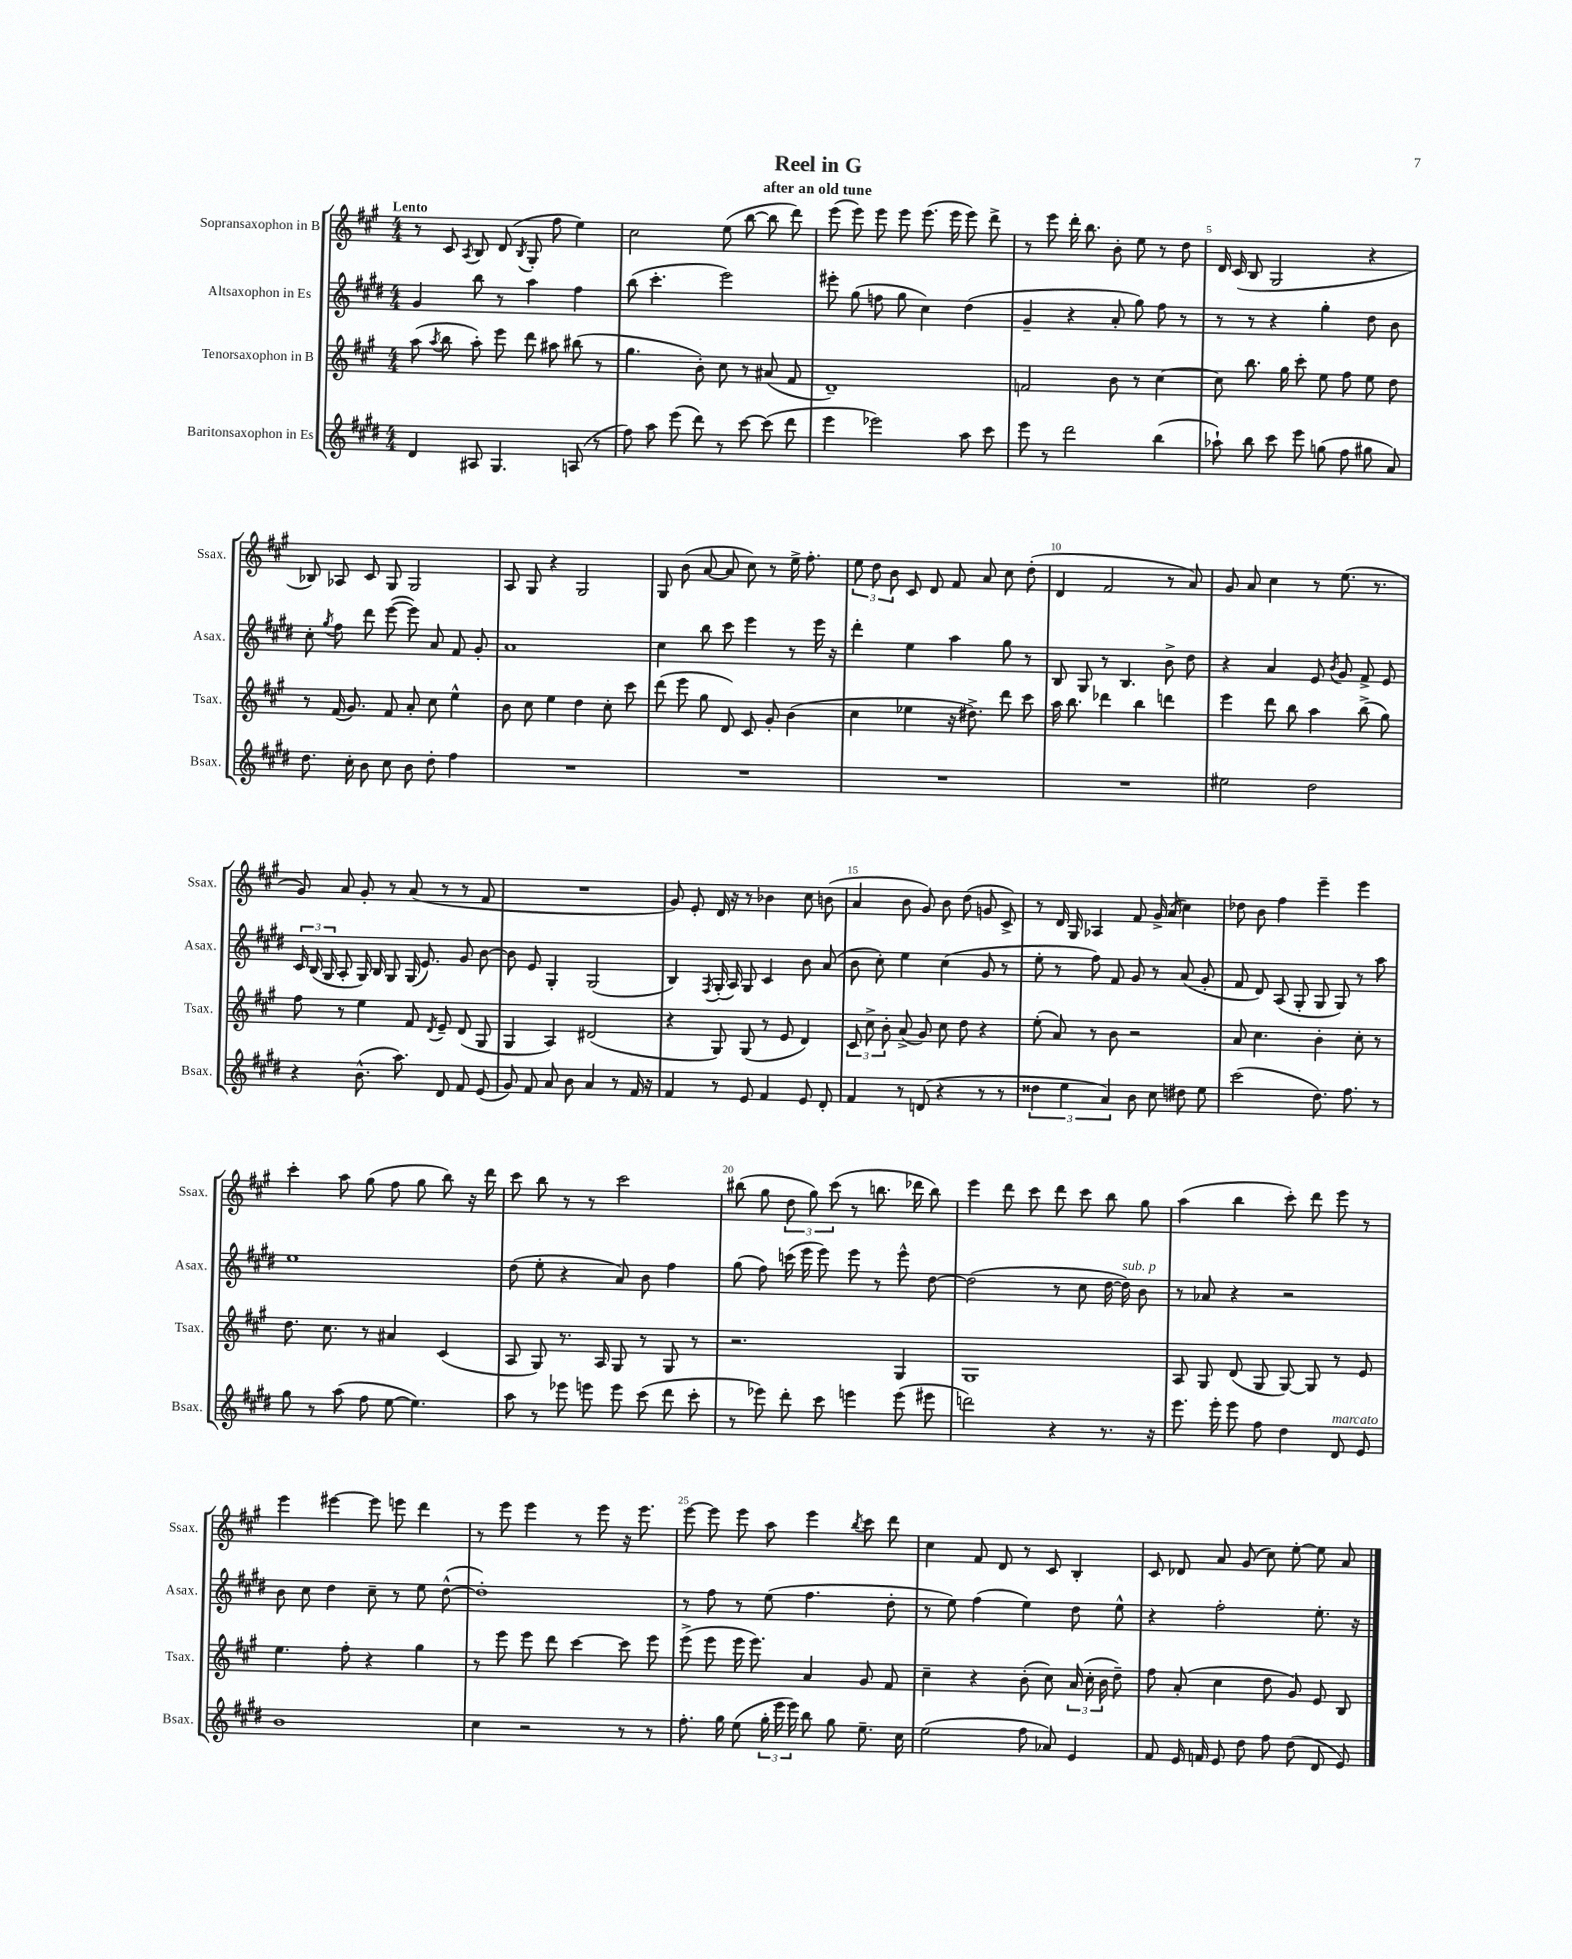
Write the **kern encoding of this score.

**kern	**kern	**kern	**kern
*part4	*part3	*part2	*part1
*staff4	*staff3	*staff2	*staff1
*I"Baritonsaxophon in Es	*I"Tenorsaxophon in B	*I"Altsaxophon in Es	*I"Sopransaxophon in B
*I'Bsax.	*I'Tsax.	*I'Asax.	*I'Ssax.
*clefG2	*clefG2	*clefG2	*clefG2
*k[f#c#g#d#]	*k[f#c#g#]	*k[f#c#g#d#]	*k[f#c#g#]
*M4/4	*M4/4	*M4/4	*M4/4
=1	=1	=1	=1
!	!	!	!LO:TX:a:B:t=Lento
4d#/	(8aa\	4g#/	8r
.	8qaa/	.	.
.	8bb\	.	8c#/
.	.	.	8qA/
8A#X/	8aa'\)	8bb\	8B/
4.G#/	8eee\	8r	(8d/
.	.	.	8qB/
.	8ddd\	4aa\	8G#'/
.	8aa#X\	.	8ff#\
(8An/	(8bb#X\	4ff#\	4ee\)
8r	8r	.	.
=2	=2	=2	=2
8ff#\)	4.gg#\	(8bb\	2cc#\
8aa\	.	4.ccc#'\	.
(8eee\	.	.	.
8ddd#\)	8b'\)	.	.
8r	8cc#\	2eee\)	(8ee\
[8ccc#\	8r	.	[8bb\
(8ccc#\]	(8a#X/	.	8bb\]
8ddd#\	8f#/	.	8ddd\)
=3	=3	=3	=3
4eee\	1d~)	8eee#X'\	(8eee\
.	.	(8gg#\	8eee\)
2eee-X\)	.	8ffn\	8eee\
.	.	8gg#\	8eee\
.	.	4cc#\)	(8.eee\
.	.	.	16eee\
8aa\	.	(4dd#\	8eee\)
8ccc#\	.	.	8ddd^\
=4	=4	=4	=4
8eee\	2fn/	4g#~/	8r
8r	.	.	8eee\
2ddd#\	.	4r	16ddd'\
.	.	.	8.bb\
.	8b\	8a'/	8b'\
.	8r	8gg#\)	8ee\
(4bb\	[4cc#\	8ff#\	8r
.	.	8r	8dd\
=5	=5	=5	=5
8aa-X`\)	8cc#\]	8r	16d/
.	.	.	(16c#/
8bb\	8.bb\	8r	8B/
8ccc#\	.	4r	2G#/
.	16gg#\	.	.
8eee\	8ccc#'\	.	.
(8ggn\	8ee\	4gg#'\	.
8ff#\	8ff#\	.	.
8gg#X\	8ee\	8dd#\	4r
8a/)	8dd\	8b\	.
!!LO:LB:g=z
=6	=6	=6	=6
8.dd#\	8r	8cc#'\	8B-X/)
.	.	8qgg#/	.
.	(16f#/	8ff#\	8A-X/
16cc#'\	8.g#/)	.	.
8b\	.	8ddd#\	8c#/
8cc#\	8f#/	([8eee\	8G#/
8b\	8a'/	8eee\])	2G#/
8dd#'\	8cc#\	8a/	.
4ff#\	4ee^^\	8f#/	.
.	.	8g#'/	.
=7	=7	=7	=7
1r	8b\	1a	8A/
.	8cc#\	.	8G#/
.	4ee\	.	4r
.	4dd\	.	2G#/
.	8cc#'\	.	.
.	8ccc#\	.	.
=8	=8	=8	=8
1r	(8ddd\	4cc#\	8G#/
.	8eee\	.	(8b\
.	8gg#\	8bb\	[8a/
.	8d/)	8ccc#\	8a/]
.	8c#/	4eee\	8cc#\)
.	8g#'/	.	8r
.	(4b\	8r	16ee^\
.	.	.	8.ff#'\
.	.	16eee\	.
.	.	16r	.
=9	=9	=9	=9
1r	4cc#\	4ddd#'\	12ee\
.	.	.	12dd\
.	.	.	12b\
.	4ee-X\	4ee\	8c#/
.	.	.	8d/
.	16r	4aa\	8f#/
.	8.dd#X^\)	.	.
.	.	.	8a/
.	8ddd\	8gg#\	8cc#\
.	8ccc#\	8r	(8dd'\
=10	=10	=10	=10
1r	16aa\	8B/	4d/
.	8.bb\	.	.
.	.	8G#/	.
.	4ddd-X\	8r	2f#/
.	.	4.B/	.
.	4bb\	.	.
.	4dddn\	8b^\	8r
.	.	8dd#\	8a/)
=11	=11	=11	=11
2ee#X\	4eee\	4r	8g#/
.	.	.	8a/
.	8ddd\	4a/	4cc#\
.	8bb\	.	.
2dd#\	4aa\	8e/	8r
.	.	8qb/	.
.	.	8g#/	(8.ee\
.	(8bb^\	8f#^/	.
.	.	.	8.r
.	8gg#\)	8e/	.
!!LO:LB:g=z
=12	=12	=12	=12
4r	8ff#\	24c#/	8g#/)
.	.	(24B/	.
.	.	24G#/	.
.	8r	8A'/	8a/
(8.b^^\	4ee\	16G#/)	8g#'/
.	.	16B/	.
.	.	8G#/	8r
8.aa\)	.	.	.
.	8f#/	(16G#/	(8a/
.	.	8.e/)	.
.	8qd/	.	.
8d#/	8e~/	.	8r
8f#/	(8d/	8g#/	8r
(8e/	8G#/	[8b\	8f#/
=13	=13	=13	=13
8g#/)	4G#/	8b\]	1r
8f#/	.	8e/	.
8a/	4A/)	4G#'/	.
8b\	.	.	.
4a/	(2d#X/	(2G#/	.
8r	.	.	.
16f#/	.	.	.
16r	.	.	.
=14	=14	=14	=14
4f#/	4r	4B/)	8g#/)
.	.	.	8e'/
.	.	8qF#/	.
8r	8G#/)	(16G#'/	16d/
.	.	16A/)	16r
8e/	(8G#/	8G#/	8r
4f#/	8r	4c#/	4b-X\
.	8e/	.	.
8e/	4d/)	8b\	8cc#\
8d#'/	.	(8a/	(8bn\
=15	=15	=15	=15
4f#/	12c#/	8b\	4a/
.	12cc#^\	.	.
.	.	8cc#'\)	.
.	12b'\	.	.
8r	(8a^/	4ee\	8b\
(8dn/	8g#/)	.	8g#/)
4r	8cc#\	(4cc#\	8b\
.	8dd\	.	(8dd\
8r	4r	8g#/	8gn/
8r	.	8r	8c#^/)
=16	=16	=16	=16
6dd##X\	(8ee'\	8ee'\	8r
.	8a/)	8r	16d/
6ee\	.	.	.
.	.	.	16G#/
.	8r	8ff#\)	4A-X/
6a/)	.	.	.
.	8b\	8f#/	.
8b\	2r	8g#/	8f#/
8cc#\	.	8r	16g#^/
.	.	.	(16a/
8dd#X\	.	(8a/	4cc#\)
8ee\	.	8g#'/	.
=17	=17	=17	=17
(2ccc#\	8a/	8f#/	8dd-X\
.	4.cc#\	8d#/)	8b\
.	.	(8A/	4ff#\
.	.	8G#'/	.
8.dd#\)	4b'\	8G#/	4eee~\
.	.	8G#/)	.
8.ff#\	.	.	.
.	8cc#'\	8r	4eee\
8r	8r	8aa\	.
!!LO:LB:g=z
=18	=18	=18	=18
8gg#\	8.dd\	1ee	4ccc#'\
8r	.	.	.
.	8.cc#\	.	.
(8aa\	.	.	8aa\
8ff#\	8r	.	(8gg#\
[8ee\	4a#X/	.	8ff#\
4.ee\])	.	.	8gg#\
.	(4c#/	.	8bb\)
.	.	.	16r
.	.	.	16ddd\
=19	=19	=19	=19
8aa\	8A/	(8dd#\	8ccc#\
8r	8G#/)	8ee'\	8bb\
8eee-X\	8.r	4r	8r
8eeen\	.	.	8r
.	16A/	.	.
8eee\	8G#/	8a/)	2ccc#\
(8ccc#\	8r	8b\	.
8ddd#\	8G#/	4ff#\	.
8ccc#'\	8r	.	.
=20	=20	=20	=20
8r	2.r	(8gg#\	(8bb#X\
8eee-X\)	.	8ff#\)	8gg#\
8ddd#'\	.	(16cccn\	12dd\
.	.	16eee\	.
.	.	.	12gg#\)
8ccc#\	.	8eee\)	.
.	.	.	(12ccc#\
4eeen\	.	8eee\	8r
.	.	8r	8.bbn\
(8eee\	4G#/	8eee^^\	.
.	.	.	16ddd-X\
8eee#X\	.	[8dd#\	8bb\)
=21	=21	=21	=21
2dddn\)	1G#	(2dd#\]	4eee\
.	.	.	8ddd\
.	.	.	8ccc#\
4r	.	8r	8ddd\
.	.	8cc#\	8ccc#\
8.r	.	[16dd#\	8bb\
!	!	!LO:TX:a:i:t=sub. p	!
.	.	16dd#\])	.
.	.	8b\	8gg#\
16r	.	.	.
=22	=22	=22	=22
8.eee\	8A/	8r	(4aa\
.	8G#/	8a-X/	.
16eee'\	.	.	.
8eee\	(8d/	4r	4bb\
8ff#\	8G#/	.	.
4dd#\	[8G#/)	2r	8ccc#'\)
.	8G#/]	.	8ddd\
!LO:TX:a:i:t=marcato	!	!	!
8d#/	8r	.	8eee\
8e/	8e/	.	8r
!!LO:LB:g=z
=23	=23	=23	=23
1b	4.ee\	8b\	4eee\
.	.	8cc#\	.
.	.	4dd#\	[4eee#X\
.	8ff#'\	.	.
.	4r	8cc#~\	8eee#\]
.	.	8r	8eeen\
.	4gg#\	8ee\	4ddd\
.	.	([8dd#^^\	.
=24	=24	=24	=24
4cc#\	8r	1dd#'])	8r
.	8eee\	.	8eee\
2r	8eee\	.	4eee\
.	8ddd\	.	.
.	[4ccc#\	.	8r
.	.	.	8eee\
8r	8ccc#\]	.	16r
.	.	.	8.eee\
8r	8eee\	.	.
=25	=25	=25	=25
8.ff#'\	(8eee^\	8r	[8eee\
.	8eee\	8ff#\	8eee\]
16gg#\	.	.	.
(8ee\	16eee\	8r	8eee\
.	8.eee\)	.	.
24gg#'\	.	(8ee\	8aa\
24eee\	.	.	.
24eee\)	.	.	.
8bb\	4a/	4.ff#\	4eee\
8gg#\	.	.	.
.	.	.	8qbb/
8.ee~\	8g#/	.	8ccc#\
.	8f#/	8dd#'\	8ddd\
16cc#\	.	.	.
=26	=26	=26	=26
(2ee\	4cc#~\	8r	4cc#\
.	.	8ee\)	.
.	4r	(4ff#\	8f#/
.	.	.	8d/
8ff#\	(8b'\	4ee\)	8r
8a-X/)	8cc#\)	.	8c#/
4e/	(24a/	8dd#\	4B'/
.	24cc#'\	.	.
.	24b\	.	.
.	8dd~\)	8ee^^\	.
=27	=27	=27	=27
8f#/	8ff#\	4r	8c#/
16e/	(8a'/	.	8d-X/
16fn/	.	.	.
8e/	4cc#\	2ff#'\	8a/
8dd#\	.	.	(8g#/
8ff#\	8dd\	.	8cc#\)
(8dd#\	8g#/)	.	[8ee'\
8d#/	8e/	8.ee'\	8ee\]
8e/)	8B/	.	8a/
.	.	16r	.
==	==	==	==
*-	*-	*-	*-
